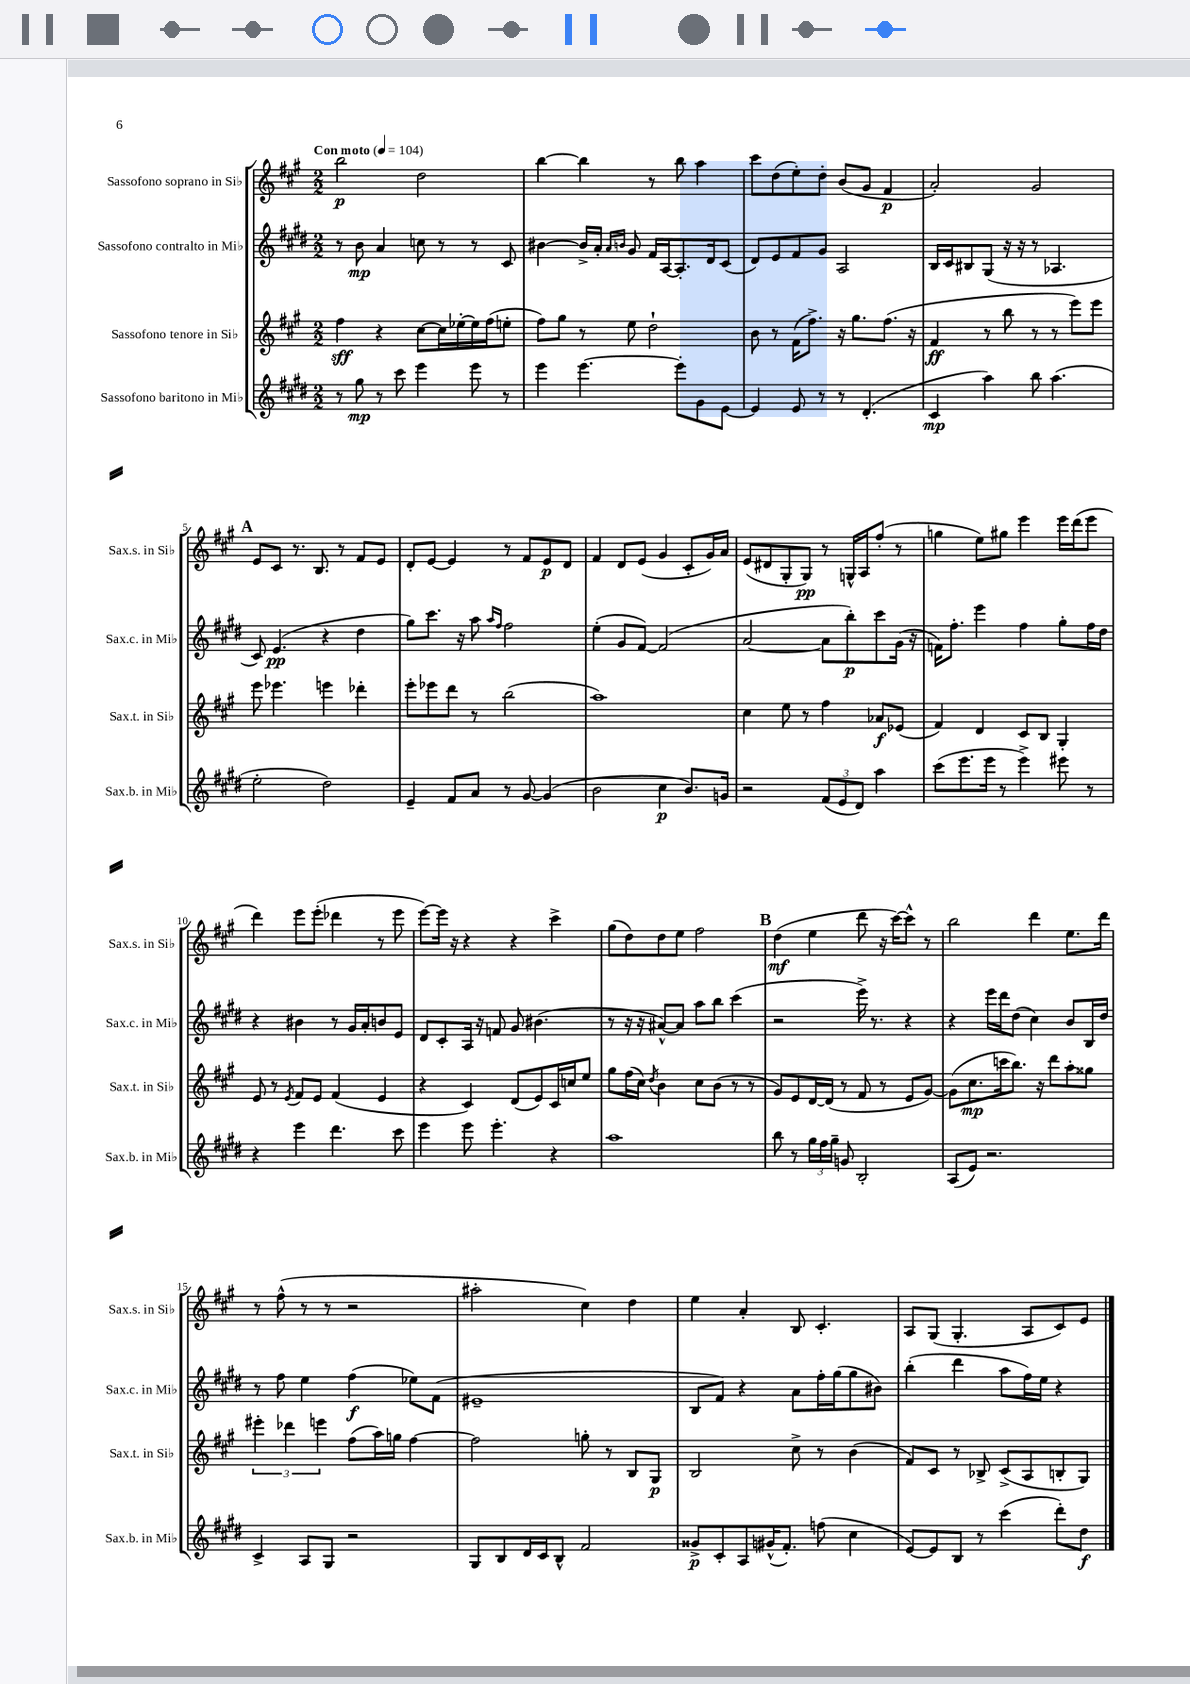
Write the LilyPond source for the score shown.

<<
\new StaffGroup <<
\new Staff = "s0" \with { instrumentName = "Sassofono soprano in Sib" shortInstrumentName = "Sax.s. in Sib" } {
    \clef treble \key a \major \numericTimeSignature \time 2/2 \tempo "Con moto" 4 = 104
    \autoBeamOff b''2\p d''2 |
    b''4~ b''4 r8 b''8 a''4 |
    cis'''8[ d''8( e''8-.) d''8]-. b'8[( gis'8] fis'4\p |
    a'2-.) gis'2 |
    \mark \markup { \bold "A" } e'8[ cis'8] r8. b8. r8 fis'8[ e'8] |
    d'8[-. e'8]~ e'4 r8 fis'8[ e'8\p d'8] |
    fis'4 d'8[ e'8]( gis'4 cis'8[-. gis'16) a'16] |
    e'8[( dis'8 gis8-. gis8]\pp) r8 g16[-^ a16 fis''8]-.( r8 |
    g''4 e''8[) gis''8] e'''4 e'''16[ d'''16( e'''8] |
    d'''4) e'''8[ e'''8]-.( des'''4 r8 e'''8 |
    e'''8[~) e'''16] r16 r4 r4 cis'''4-> |
    gis''8[( d''8) d''8 e''8] fis''2 |
    \mark \markup { \bold "B" } d''4\mf( e''4 d'''8 r16 cis'''16[~) cis'''8]-^ r8 |
    b''2 d'''4 e''8.[ d'''16] |
    r8 fis''8-^( r8 r8 r2 |
    ais''2-. cis''4) d''4 |
    e''4 a'4-. b8 cis'4.-. |
    a8[ gis8]( gis4.-. a8[ cis'8) e'8] \bar "|." |
}
\new Staff = "s1" \with { instrumentName = "Sassofono contralto in Mib" shortInstrumentName = "Sax.c. in Mib" } {
    \clef treble \key e \major \numericTimeSignature \time 2/2
    \autoBeamOff r8 b'8\mp a'4 c''8 r8 r8 cis'8 |
    bis'4~ bis'16[-> a'16]-. \grace { a'16[ b'16] } gis'8 fis'16[ a16~ a8.-. dis'16 cis'8]( |
    dis'8[) e'8 fis'8 gis'8] a2 |
    b16[ cis'16 bis8 gis8]( r16 r16 r8 aes4. |
    \mark \markup { \bold "A" } cis'8) e'4.\pp( r4 dis''4 |
    gis''8[) cis'''8.] r16 a''8 \grace { a''16[ fis''16] } fis''2 |
    e''4-.( gis'8[ fis'8]~) fis'2( |
    a'2~ a'8[ b''8-.\p) cis'''8 gis'16]( r16 |
    f'16[) fis''8.]-. e'''4 fis''4 gis''8[-. fis''16 dis''16] |
    r4 bis'4 r8 gis'16[ a'16-. b'8 e'8] |
    dis'8[ cis'8-. a16] r16 f'8 gis'8 bis'4.( |
    r8 r16 r16 ais'8[~-^) ais'8] a''8[ b''8] cis'''4( |
    \mark \markup { \bold "B" } r2 e'''16->) r8. r4 |
    r4 e'''16[ dis'''16 dis''8]( cis''4) b'8[ b16 dis''16] |
    r8 fis''8 e''4 fis''4\f( ees''8[) fis'8]( |
    eis'1-- |
    b8[ fis'8]) r4 a'8[ fis''16-. gis''16( gis''8 bis'8]) |
    b''4-.( dis'''4 a''8[ fis''16) e''16] r4 \bar "|." |
}
\new Staff = "s2" \with { instrumentName = "Sassofono tenore in Sib" shortInstrumentName = "Sax.t. in Sib" } {
    \clef treble \key a \major \numericTimeSignature \time 2/2
    \autoBeamOff fis''4\sff r4 cis''8[~ cis''16 ees''16~-. ees''16 fis''16( e''8]-. |
    fis''8[) gis''8] r8 e''8 d''2-! |
    b'8 r8 fis'16[( fis''8.]->) r16 gis''8.[ fis''8.]( r16 |
    fis'4\ff r8 b''8 r8 r8 e'''8[) e'''8] |
    \mark \markup { \bold "A" } e'''8 ees'''4. e'''4 des'''4-. |
    e'''8[-. ees'''8 d'''8] r8 b''2( |
    a''1) |
    cis''4 e''8 r8 fis''4 aes'8[\f ees'8]( |
    fis'4) d'4 cis'8[ b8] gis4-. |
    e'8 r8 \acciaccatura { e'8 } fis'8[ e'8] fis'4( e'4 |
    r4 cis'4) d'8[( e'8) cis'16 c''16 e''8] |
    gis''8[ fis''16( cis''16]) \acciaccatura { d''8 } b'4 cis''8[ b'8]( r8 r8 |
    \mark \markup { \bold "B" } gis'8[) e'8 d'16~ d'16]( r8 fis'8 r8 e'8[ gis'8]~) |
    gis'8[( cis''8.\mp c'''16 b''8.]) r16 d'''8[ a''8-. gisis''8] |
    \tuplet 3/2 { eis'''4-. des'''4 e'''4 } fis''8[( a''16) g''16] fis''4~ |
    fis''2 g''8-. r8 b8[ gis8]\p |
    b2 cis''8-> r8 b'4( |
    fis'8[) cis'8] r8 bes8-> cis'8[->( a8 b8-. gis8]) \bar "|." |
}
\new Staff = "s3" \with { instrumentName = "Sassofono baritono in Mib" shortInstrumentName = "Sax.b. in Mib" } {
    \clef treble \key e \major \numericTimeSignature \time 2/2
    \autoBeamOff r8 gis''8\mp r8 cis'''8 e'''4 e'''8 r8 |
    e'''4 e'''4.~ e'''8[-. gis'8 e'8]~ |
    e'4 e'8 r8 r8 dis'4.-.( |
    cis'4\mp a''4) b''8 a''4.( |
    \mark \markup { \bold "A" } e''2-. dis''2) |
    e'4-- fis'8[ a'8] r8 gis'8~ gis'4( |
    b'2 cis''4\p b'8.[) g'16] |
    r2 \tuplet 3/2 { fis'8[( e'8 dis'8]) } a''4 |
    cis'''8[( e'''8. e'''16] r8 e'''4->) eis'''8 r8 |
    r4 e'''4 dis'''4. cis'''8 |
    e'''4 e'''8 e'''4.-. r4 |
    a''1 |
    \mark \markup { \bold "B" } b''8 r8 \tuplet 3/2 { gis''16[ fis''16 gis''16]-- } g'8 b2-. |
    a8[( e'8]) r2. |
    cis'4-> a8[ gis8] r2 |
    gis8[ b8 dis'16 cis'16 b8]-^ fis'2 |
    gisis'8[->\p cis'8-. a8 gis'16-^( fis'8.]-.) f''8( cis''4 |
    e'8[~) e'8 b8] r8 cis'''4( dis'''8[-.) dis''8]\f \bar "|." |
}
>>
>>
